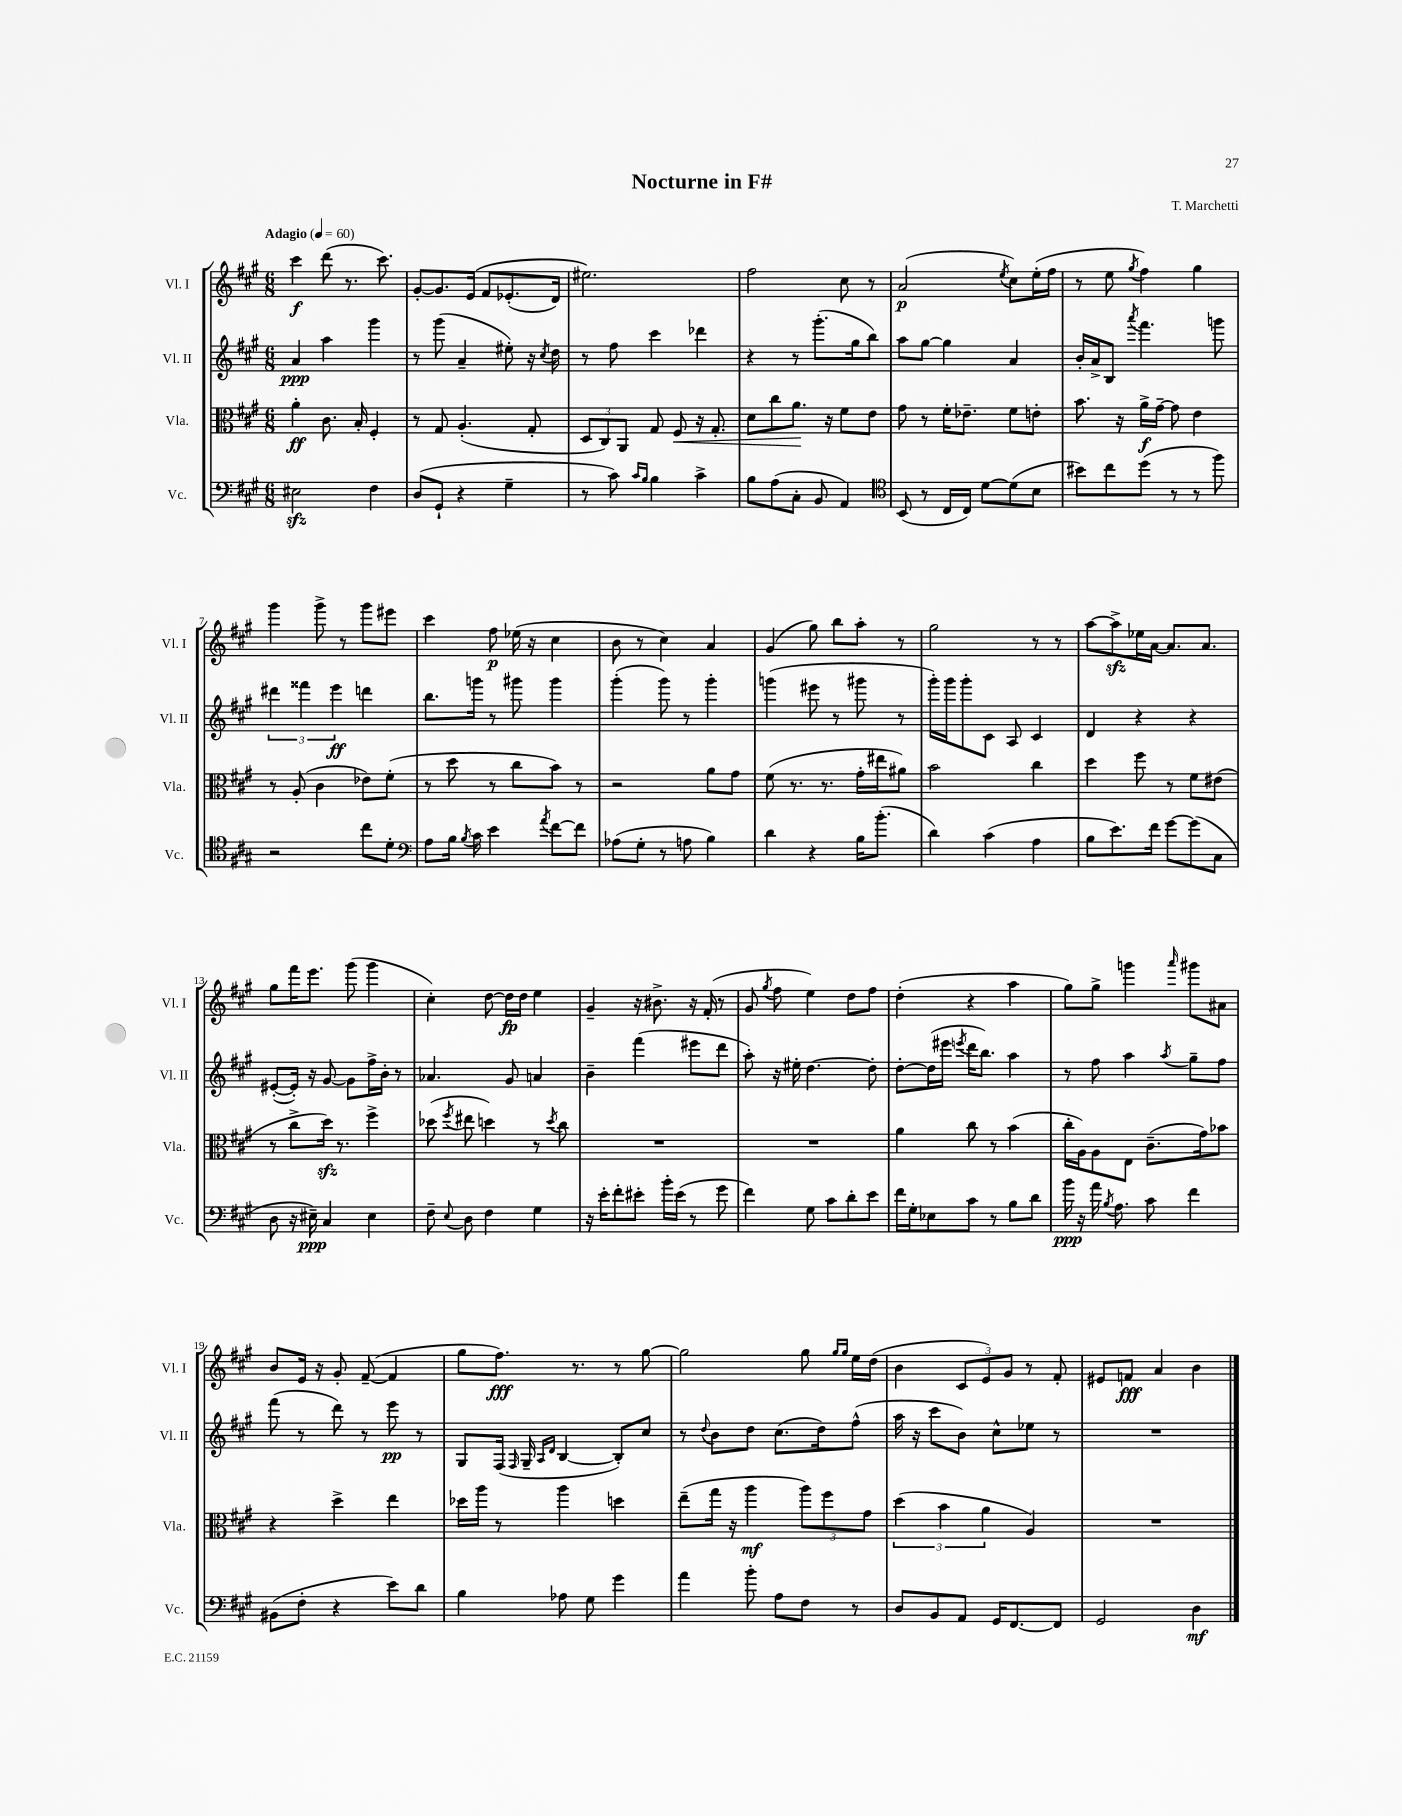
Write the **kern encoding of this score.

**kern	**kern	**kern	**kern
*staff4	*staff3	*staff2	*staff1
*clefF4	*clefC3	*clefG2	*clefG2
*k[f#c#g#]	*k[f#c#g#]	*k[f#c#g#]	*k[f#c#g#]
*M6/8	*M6/8	*M6/8	*M6/8
*MM60	*MM60	*MM60	*MM60
2E#	4a'	4a	4ccc#
.	8.c#	4aa	(8ddd
.	.	.	8.r
.	16B'	.	.
4F#	4F#'	4ggg#	.
.	.	.	8.ccc#)
=	=	=	=
(8D	8r	8r	[8g#'
8GG#`	8G#	(8ggg#	8.g#]
4r	(4.A'	4a~	.
.	.	.	&(16e
.	.	.	8f#
4G#~	.	8ee#')	(8.e-'
.	8G#'	16r	.
.	.	8qcc#	.
.	.	16dd	16d)
=	=	=	=
8r	12D	8r	2.ee#&)
.	12C#)	.	.
8c#)	.	8ff#	.
.	12AA	.	.
16qqc#	.	.	.
16qqB	.	.	.
4B	8G#	4ccc#	.
.	8F#	.	.
4c#^	16r	4ddd-	.
.	8.G#'	.	.
=	=	=	=
8B	8d	4r	2ff#
(8A	8cc#	.	.
8C#'	8.a	8r	.
8BB	.	(8.ggg#'	.
.	16r	.	.
4AA)	8f#	.	8cc#
.	.	16gg#	.
.	8e	8bb)	8r
=	=	=	=
*clefC4	*	*	*
(8BB	8g#	8aa	(2a
8r	8r	[8gg#	.
16C#	16f#'	4gg#]	.
16C#)	8.e-~	.	.
[8d	.	.	.
.	.	.	8qee
(8d]	8f#	4a	8cc#)
8B	8e'	.	(16ee'
.	.	.	16ff#
=	=	=	=
8b#)	8.b	16b'	8r
.	.	16a^	.
8cc#	.	8B	8ee
.	16r	.	.
.	.	8qaaa	8qgg#
(8dd	16a^	4.fff#	4ff#)
.	[16g#~	.	.
8r	8g#]	.	.
8r	4e	.	4gg#
8ff#)	.	8ggg	.
=	=	=	=
2r	8r	6ddd#	4ggg#
.	(8A'	.	.
.	.	6fff##	.
.	4c#	.	8ggg#^
.	.	6eee	.
.	.	.	8r
8cc#	8e-)	4ddd	8ggg#
8d'	(8f#'	.	8eee#
=	=	=	=
*clefF4	*	*	*
8A	8r	8.bb	4ccc#
16B	8dd	.	.
8qB	.	.	.
16c#	.	16ggg	.
4e	8r	8r	8ff#
.	8cc#	8ggg#	(16ee-
.	.	.	16r
8qa	.	.	.
[8f#	8b)	4ggg#	4cc#
8f#]	8r	.	.
=	=	=	=
(8A-	2r	(4ggg#'	8b
8G#'	.	.	8r
8r	.	8ggg#)	4cc#)
8A	.	8r	.
4B)	8a	4ggg#'	4a
.	8g#	.	.
=	=	=	=
4d	(8f#	(4ggg	(4g#
.	8.r	.	.
4r	.	8eee#	8gg#)
.	8.r	.	.
.	.	8r	8bb
16B	16g#'	8ggg#	8aa'
(8.b'	16ee#	.	.
.	8a#)	8r	8r
=	=	=	=
4d)	2b	16ggg#')	2gg#
.	.	16ggg#	.
.	.	8ggg#'	.
(4c#	.	8c#	.
.	.	8A	.
4A	4cc#	4c#	8r
.	.	.	8r
=	=	=	=
8B	4dd	4d	[8aa
8.e)	.	.	8aa^]
.	8ff#	4r	16ee-
16f#	.	.	[16a
[8g#	8r	.	8.a]
(8g#]	8f#	4r	.
.	.	.	8.a
8C#	(8e#	.	.
=	=	=	=
8D	8r	([8e#'	8gg#
16r	8cc#^	16e#'])	16fff#
16E#~)	.	16r	8.eee
4C#	16dd)	[8g#	.
.	8.r	.	.
.	.	8g#]	(8ggg#
4E#	4ff#^	16ff#^	4ggg#
.	.	16b'	.
.	.	8r	.
=	=	=	=
8F#~	(8dd-	4.a-	4cc#')
8qqE	8qff#	.	.
8D	8ee#	.	.
4F#	4dd)	.	[8dd
.	.	8g#	16dd]
.	.	.	16dd
4G#	8r	4a	4ee
.	8qdd	.	.
.	8cc#	.	.
=	=	=	=
16r	2.r	4b~	4g#~
16e'	.	.	.
8f#'	.	.	.
8e#'	.	(4fff#	16r
.	.	.	8.b#^
16b'	.	.	.
(16e#	.	.	.
8r	.	8eee#	16r
.	.	.	(16f#'
8g#	.	8ddd	8r
=	=	=	=
4f#)	2.r	8aa')	8g#
.	.	.	8qgg#
.	.	16r	8ff#
.	.	16ee#'	.
8G#	.	[4.dd	4ee)
8c#	.	.	.
8d'	.	.	8dd
8e	.	8dd']	8ff#
=	=	=	=
16f#	4a	[8dd'	(4dd'
16G#'	.	.	.
8E-	.	(16dd]	.
.	.	16eee#	.
.	.	8qeee	.
8c#	8cc#	16ddd	4r
.	.	8.bb)	.
8r	8r	.	.
8B	(4b	4aa	4aa
8d	.	.	.
=	=	=	=
16b	16cc#'	8r	8gg#)
16r	16A)	.	.
16a	8A	8ff#	8gg#^
8qB	.	.	.
8.A	.	.	.
.	8E	4aa	4ggg
8c#	(8.c#~	.	.
.	.	8qaa	16qqaaa
4f#	.	8gg#~	8ggg#
.	16g#)	.	.
.	8b-	8ff#	8a#
=	=	=	=
(8BB#	4r	(8fff#	8b
8F#'	.	8r	16e
.	.	.	16r
4r	4dd^	8ddd)	8g#'
.	.	8r	([8f#~
8e)	4ee	8eee	4f#]
8d	.	8r	.
=	=	=	=
4B	16dd-	8G#	8gg#
.	16aa	.	.
.	8r	(16F#	8.ff#)
.	.	16qqF#	.
.	.	16G#~	.
.	.	16qqA	.
.	.	16qqd	.
8A-	4aa	[4B	.
.	.	.	8.r
8G#	.	.	.
4g#	4dd	8B'])	8r
.	.	8cc#	[8gg#
=	=	=	=
4a	(8ee~	8r	2gg#]
.	.	8qqdd	.
.	16gg#	8b	.
.	16r	.	.
8b'	4aa	8dd	.
8A	.	(8.cc#	.
8F#	12aa)	.	8gg#
.	.	16dd)	.
.	12ff#	.	.
.	.	.	16qqgg#
.	.	.	16qqgg#
8r	.	(8ff#^^	16ee
.	12g#	.	.
.	.	.	(16dd
=	=	=	=
8D	(6dd	16aa	4b
.	.	16r	.
8BB	.	8ccc#	.
.	6b	.	.
8AA	.	8b)	12c#
.	6a	.	12e)
16GG#	.	8cc#^^	.
.	.	.	12g#
[8.FF#	.	.	.
.	4A)	8ee-	8r
8FF#]	.	8r	8f#'
=	=	=	=
2GG#	2.r	2.r	8e#
.	.	.	8f
.	.	.	4a
4D	.	.	4b
==	==	==	==
*-	*-	*-	*-
